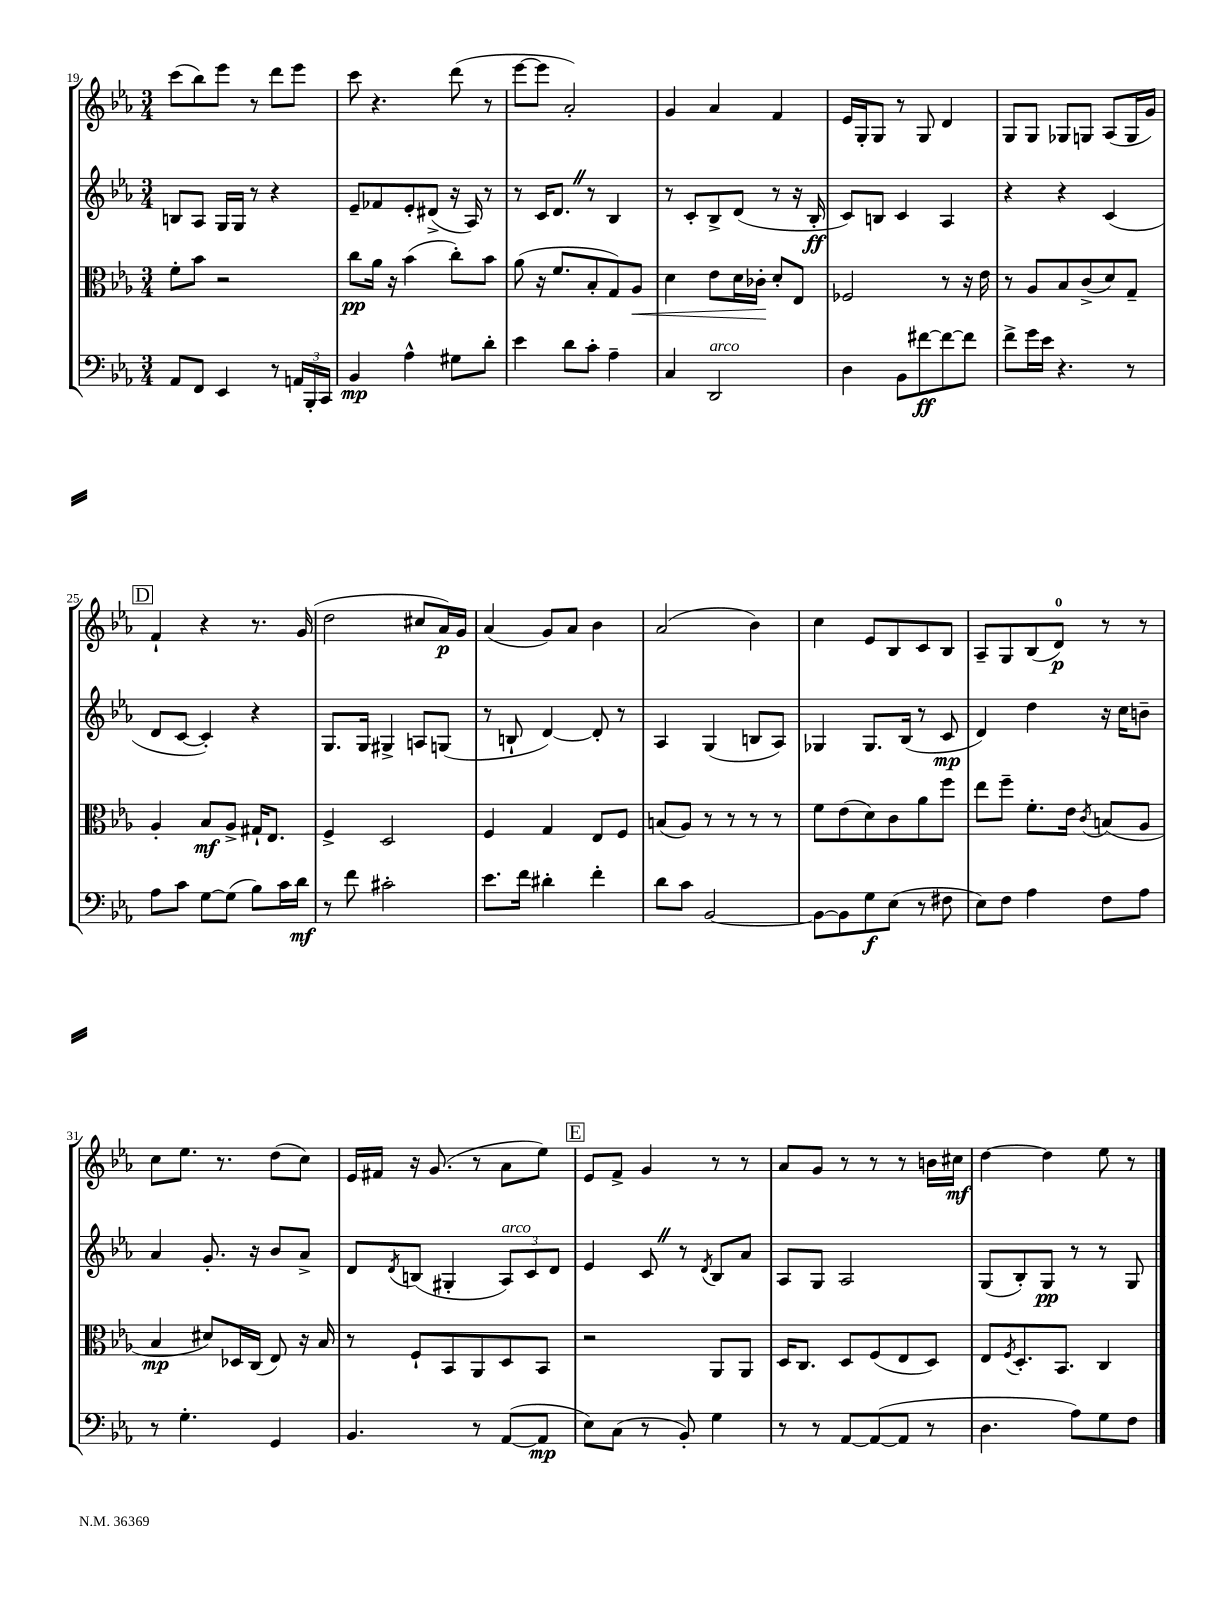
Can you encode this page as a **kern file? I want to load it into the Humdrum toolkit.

**kern	**dynam	**kern	**dynam	**kern	**dynam	**kern	**dynam
*part4	*part4	*part3	*part3	*part2	*part2	*part1	*part1
*staff4	*staff4	*staff3	*staff3	*staff2	*staff2	*staff1	*staff1
*clefF4	*	*clefC3	*	*clefG2	*	*clefG2	*
*k[b-e-a-]	*	*k[b-e-a-]	*	*k[b-e-a-]	*	*k[b-e-a-]	*
*M3/4	*	*M3/4	*	*M3/4	*	*M3/4	*
=19	=19	=19	=19	=19	=19	=19	=19
8AA-/L	.	8f'\L	.	8Bn/L	.	(8ccc\L	.
8FF/J	.	8b-\J	.	8A-/J	.	8bb-\)	.
4EE-/	.	2r	.	16G/LL	.	8eee-\J	.
.	.	.	.	16G/JJ	.	.	.
.	.	.	.	8r	.	8r	.
8r	.	.	.	4r	.	8ddd\L	.
24AAn/LL	.	.	.	.	.	8eee-\J	.
24BBB-'/	.	.	.	.	.	.	.
24CC/JJ	.	.	.	.	.	.	.
=20	=20	=20	=20	=20	=20	=20	=20
4BB-/	mp	8cc\L	pp	8e-~/L	.	8ccc\	.
.	.	16a-\Jk	.	8f-X/	.	4.r	.
.	.	16r	.	.	.	.	.
4A-^^\	.	(4b-\	.	8e-'/	.	.	.
.	.	.	.	(8d#X^/J	.	.	.
8G#X\L	.	8cc'\L)	.	16r	.	(8ddd\	.
.	.	.	.	16A-/)	.	.	.
8d'\J	.	8b-\J	.	8r	.	8r	.
=21	=21	=21	=21	=21	=21	=21	=21
4e-\	.	(8a-\	.	8r	.	[8eee-\L	.
.	.	16r	.	16c/KL	.	8eee-\J]	.
.	.	8.f/L	.	8.dZ/J	.	.	.
8d\L	.	.	.	.	.	2a-'/)	.
8c'\J	.	8B-'/	.	8r	.	.	.
4A-~\	.	8G/)	.	4B-/	.	.	.
!	!	!	!LO:HP:b	!	!	!	!
.	.	8A-/J	<	.	.	.	.
=22	=22	=22	=22	=22	=22	=22	=22
4C/	.	4d\	.	8r	.	4g/	.
.	.	.	.	8c'/L	.	.	.
!LO:TX:a:i:t=arco	!	!	!	!	!	!	!
2DD/	.	8e-\L	.	8B-^/	.	4a-/	.
.	.	16d\L	.	(8d/J	.	.	.
.	.	16c-X'\JJ	.	.	.	.	.
.	.	8d'/L	[	8r	.	4f/	.
.	.	8E-/J	.	16r	.	.	.
.	.	.	.	16B-'/	ff	.	.
=23	=23	=23	=23	=23	=23	=23	=23
4D\	.	2F-X/	.	8c/L)	.	16e-/LL	.
.	.	.	.	.	.	16G'/J	.
.	.	.	.	8Bn/J	.	8G/J	.
8BB-\L	.	.	.	4c/	.	8r	.
[8f#X\	ff	.	.	.	.	8G/	.
8f#\_	.	8r	.	4A-/	.	4d/	.
8f#\J]	.	16r	.	.	.	.	.
.	.	16e-\	.	.	.	.	.
=24	=24	=24	=24	=24	=24	=24	=24
8f^\L	.	8r	.	4r	.	8G/L	.
16g\L	.	8A-/L	.	.	.	8G/J	.
16e-\JJ	.	.	.	.	.	.	.
4.r	.	8B-/	.	4r	.	8G-X/L	.
.	.	(8c^/	.	.	.	8Gn/J	.
.	.	8d/)	.	(4c/	.	(8A-/L	.
8r	.	8G~/J	.	.	.	16G/L	.
.	.	.	.	.	.	16g/JJ)	.
!!LO:LB:g=z
!!LO:REH:place=s1:t=D
=25	=25	=25	=25	=25	=25	=25	=25
8A-\L	.	4A-'/	.	8d/L	.	4f`/	.
8c\J	.	.	.	[8c/J	.	.	.
[8G\L	.	8B-/L	mf	4c'/])	.	4r	.
(8G\J]	.	8A-^/J	.	.	.	.	.
8B-\L)	.	16G#X`/KL	.	4r	.	8.r	.
.	.	8.E-/J	.	.	.	.	.
16c\L	.	.	.	.	.	.	.
16d\JJ	mf	.	.	.	.	(16g/	.
=26	=26	=26	=26	=26	=26	=26	=26
8r	.	4F^/	.	8.G/L	.	2dd\	.
8f\	.	.	.	.	.	.	.
.	.	.	.	16G/Jk	.	.	.
2c#X'\	.	2D/	.	4G#X^/	.	.	.
.	.	.	.	8An/L	.	8cc#X/L	.
.	.	.	.	(8Gn/J	.	16a-/L)	p
.	.	.	.	.	.	16g/JJ	.
=27	=27	=27	=27	=27	=27	=27	=27
8.e-\L	.	4F/	.	8r	.	(4a-/	.
.	.	.	.	8Bn`/	.	.	.
16f\Jk	.	.	.	.	.	.	.
4d#X'\	.	4G/	.	[4d/)	.	8g/L)	.
.	.	.	.	.	.	8a-/J	.
4f'\	.	8E-/L	.	8d'/]	.	4b-\	.
.	.	8F/J	.	8r	.	.	.
=28	=28	=28	=28	=28	=28	=28	=28
8d\L	.	(8Bn/L	.	4A-/	.	(2a-/	.
8c\J	.	8A-/J)	.	.	.	.	.
[2BB-/	.	8r	.	(4G/	.	.	.
.	.	8r	.	.	.	.	.
.	.	8r	.	8Bn/L	.	4b-\)	.
.	.	8r	.	8A-/J)	.	.	.
=29	=29	=29	=29	=29	=29	=29	=29
8BB-\L_	.	8f\L	.	4G-X/	.	4cc\	.
8BB-\]	.	(8e-\	.	.	.	.	.
8G\	f	8d\)	.	8.G-/L	.	8e-/L	.
(8E-\J	.	8c\	.	.	.	8B-/	.
.	.	.	.	(16B-/Jk	.	.	.
8r	.	8a-\	.	8r	.	8c/	.
8F#X\	.	8ff\J	.	8c/	mp	8B-/J	.
=30	=30	=30	=30	=30	=30	=30	=30
8E-\L)	.	8ee-\L	.	4d/)	.	8A-~/L	.
8F\J	.	8ff~\J	.	.	.	8G/	.
4A-\	.	8.f'\L	.	4dd\	.	(8B-/	.
.	.	.	.	.	.	8d/J)	p
.	.	16e-\Jk	.	.	.	.	.
.	.	8qc/	.	.	.	.	.
8F\L	.	(8Bn/L	.	16r	.	8r	.
.	.	.	.	16cc\KL	.	.	.
8A-\J	.	8A-/J	.	8bn~\J	.	8r	.
!!LO:LB:g=z
=31	=31	=31	=31	=31	=31	=31	=31
8r	.	4B-/	mp	4a-/	.	8cc\L	.
4.G'\	.	.	.	.	.	8.ee-\J	.
.	.	8d#X/L)	.	8.g'/	.	.	.
.	.	.	.	.	.	8.r	.
.	.	16D-X/L	.	.	.	.	.
.	.	(16C/JJ	.	16r	.	.	.
4GG/	.	8E-/)	.	8b-/L	.	(8dd\L	.
.	.	16r	.	8a-^/J	.	8cc\J)	.
.	.	16B-/	.	.	.	.	.
=32	=32	=32	=32	=32	=32	=32	=32
4.BB-/	.	8r	.	8d/L	.	16e-/LL	.
.	.	.	.	.	.	16f#X/JJ	.
.	.	.	.	8qd/	.	.	.
.	.	8F`/L	.	(8Bn/J	.	16r	.
.	.	.	.	.	.	(8.g/	.
.	.	8BB-/	.	4G#X'/	.	.	.
8r	.	8AA-/	.	.	.	8r	.
!	!	!	!	!LO:TX:a:i:t=arco	!	!	!
([8AA-/L	.	8D/	.	12A-/L)	.	8a-\L	.
.	.	.	.	12c/	.	.	.
8AA-/J]	mp	8BB-/J	.	.	.	8ee-\J)	.
.	.	.	.	12d/J	.	.	.
!!LO:REH:place=s1:t=E
=33	=33	=33	=33	=33	=33	=33	=33
8E-\L)	.	2r	.	4e-/	.	8e-/L	.
(8C\J	.	.	.	.	.	8f^/J	.
8r	.	.	.	8cZ/	.	4g/	.
8BB-'/)	.	.	.	8r	.	.	.
.	.	.	.	8qd/	.	.	.
4G\	.	8AA-/L	.	8B-/L	.	8r	.
.	.	8AA-/J	.	8a-/J	.	8r	.
=34	=34	=34	=34	=34	=34	=34	=34
8r	.	16D/KL	.	8A-/L	.	8a-/L	.
.	.	8.C/J	.	.	.	.	.
8r	.	.	.	8G/J	.	8g/J	.
[8AA-/L	.	8D/L	.	2A-/	.	8r	.
(8AA-/_	.	(8F/	.	.	.	8r	.
8AA-/J]	.	8E-/	.	.	.	8r	.
8r	.	8D/J)	.	.	.	16bn\LL	.
.	.	.	.	.	.	16cc#X\JJ	mf
=35	=35	=35	=35	=35	=35	=35	=35
4.D\	.	8E-/L	.	(8G/L	.	[4dd\	.
.	.	8qF/	.	.	.	.	.
.	.	8.D'/	.	8B-'/)	.	.	.
.	.	.	.	8G/J	pp	4dd\]	.
.	.	8.BB-/J	.	.	.	.	.
8A-\L)	.	.	.	8r	.	.	.
8G\	.	4C/	.	8r	.	8ee-\	.
8F\J	.	.	.	8G/	.	8r	.
==	==	==	==	==	==	==	==
*-	*-	*-	*-	*-	*-	*-	*-
